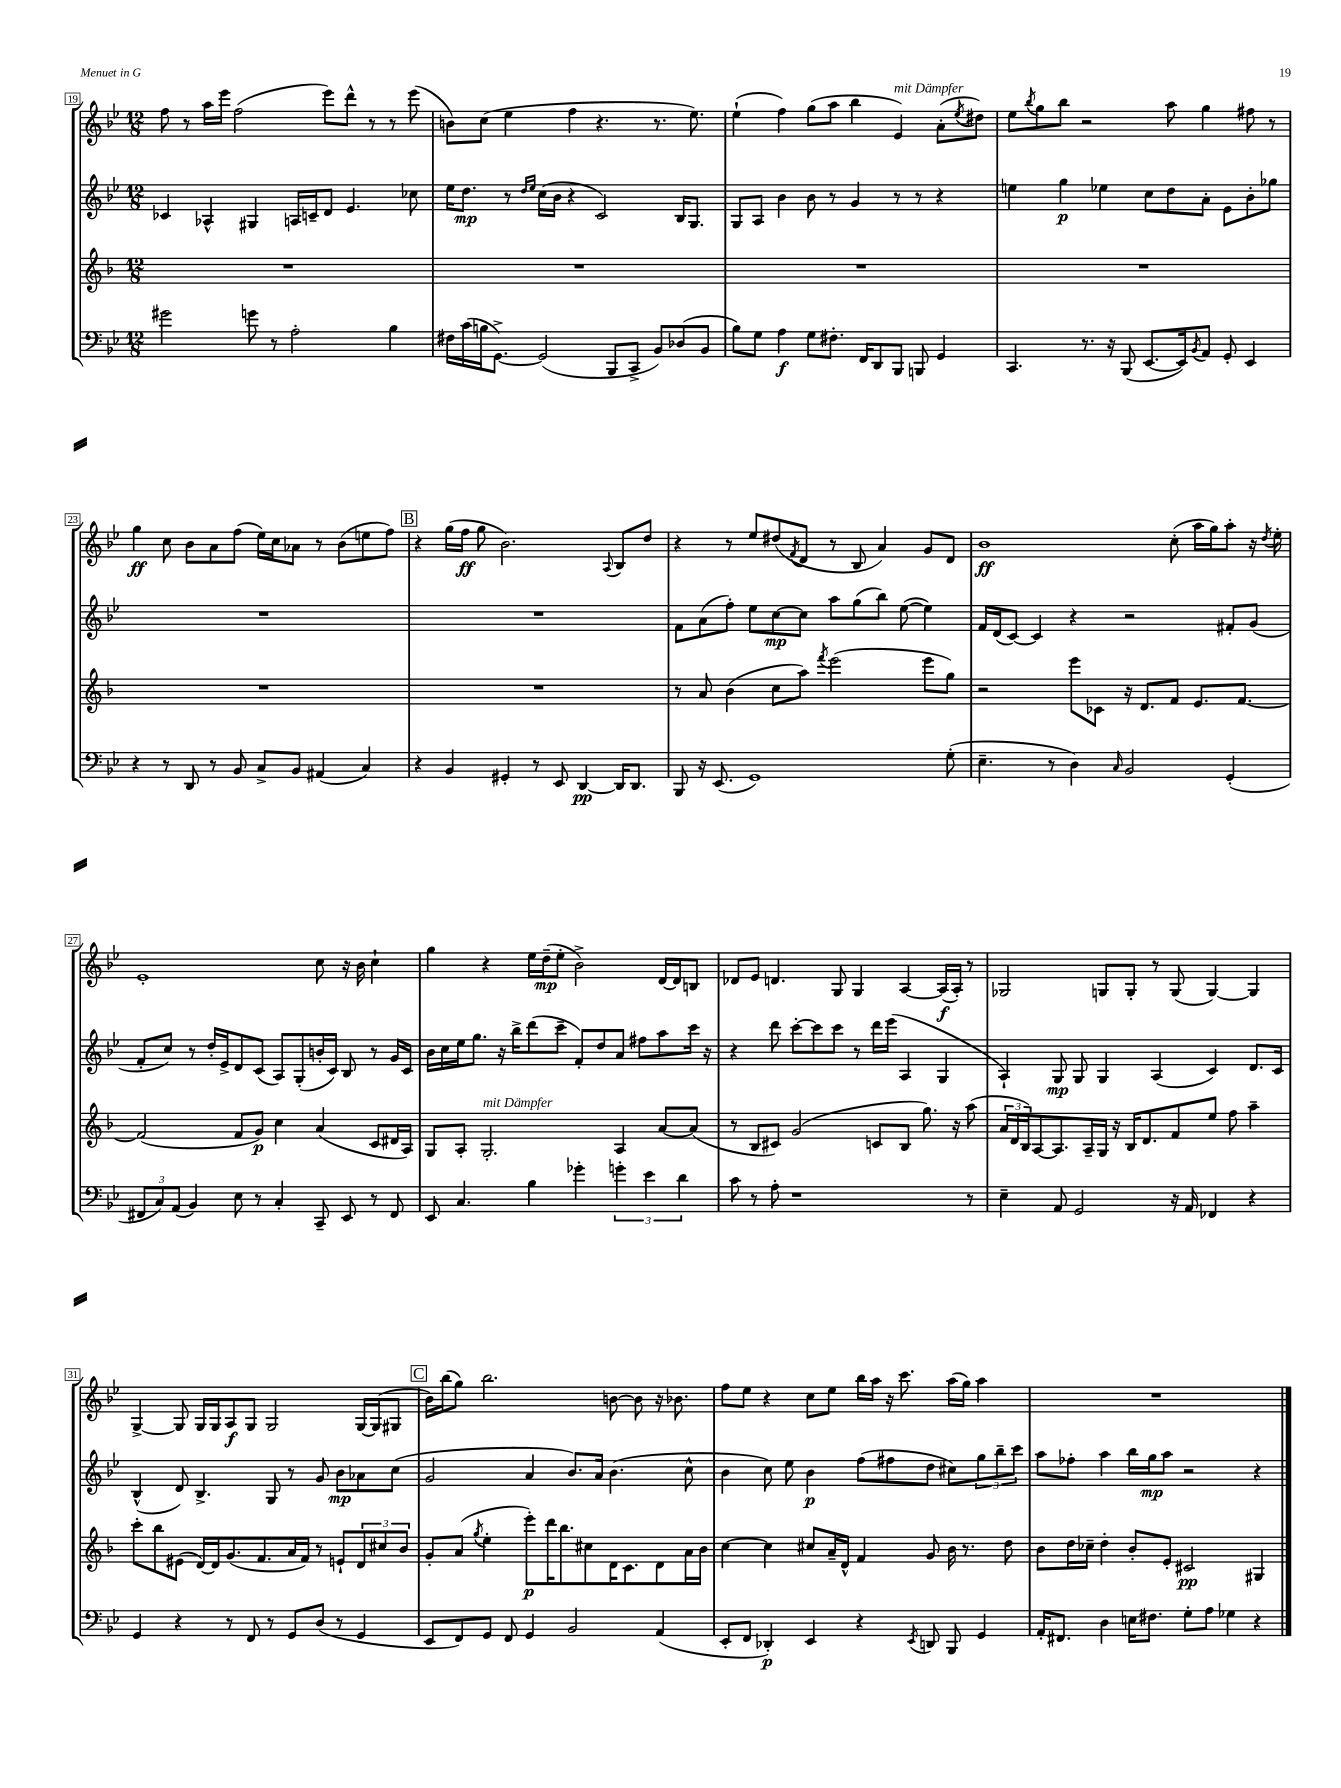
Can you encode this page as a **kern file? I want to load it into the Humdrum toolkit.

**kern	**kern	**kern	**kern
*staff4	*staff3	*staff2	*staff1
*clefF4	*clefG2	*clefG2	*clefG2
*k[b-e-]	*k[b-]	*k[b-e-]	*k[b-e-]
*M12/8	*M12/8	*M12/8	*M12/8
2g#	1.r	4c-	8ff
.	.	.	8r
.	.	4A-^^	16aa
.	.	.	16eee-
.	.	.	(2ff
8g	.	4G#	.
8r	.	.	.
2A'	.	16A	.
.	.	16c~	.
.	.	8d	8eee-)
.	.	4.e-	8ddd^^
.	.	.	8r
4B-	.	.	8r
.	.	8cc-	(8eee-
=	=	=	=
16F#	1.r	16ee-	8b)
(16c	.	8.dd	.
16B	.	.	(8cc
[8.GG^)	.	.	.
.	.	8r	4ee-
.	.	16qqdd	.
.	.	16qqee-	.
(2GG]	.	(16cc	.
.	.	16b-	.
.	.	4r	4ff
.	.	2c)	4.r
8BBB-	.	.	.
8CC^	.	.	.
8BB-)	.	.	8.r
(8D-	.	16B-	.
.	.	8.G	8.ee-)
8BB-	.	.	.
=	=	=	=
8B-)	1.r	8G	(4ee-`
8G	.	8A	.
4A	.	4b-	4ff)
8G	.	8b-	(8gg
8.F#'	.	8r	8aa
.	.	4g	4bb-
16FF	.	.	.
8DD	.	.	.
8BBB-	.	8r	4e-)
8BBB	.	8r	.
4GG	.	4r	(8a'
.	.	.	8qee-
.	.	.	8dd#)
=	=	=	=
4.CC	1.r	4ee	8ee-
.	.	.	8qbb-
.	.	.	8gg
.	.	4gg	8bb-
8.r	.	.	2r
.	.	4ee-	.
16r	.	.	.
(8BBB-	.	.	.
[8.EE-	.	8cc	.
.	.	8dd	8aa
16EE-])	.	.	.
8qBB-	.	.	.
8AA	.	8a'	4gg
8GG'	.	8e-	.
4EE-	.	8b-'	8ff#
.	.	8gg-	8r
=	=	=	=
4r	1.r	1.r	4gg
8r	.	.	8cc
8DD	.	.	8b-
8r	.	.	8a
8BB-	.	.	(8ff
8C^	.	.	16ee-)
.	.	.	16cc
8BB-	.	.	8a-
(4AA#	.	.	8r
.	.	.	(8b-
4C)	.	.	8ee
.	.	.	8ff)
=	=	=	=
4r	1.r	1.r	4r
4BB-	.	.	(16gg
.	.	.	16ff
.	.	.	8gg
4GG#'	.	.	2.b-)
8r	.	.	.
8EE-	.	.	.
[4DD	.	.	.
.	.	.	8qqA
16DD]	.	.	8B-
8.DD	.	.	.
.	.	.	8dd
=	=	=	=
8BBB-	8r	8f	4r
16r	8a	(8a	.
(8.EE-	.	.	.
.	(4b-	8ff')	8r
1GG)	.	8ee-	8ee-
.	8cc	[8cc	(8dd#
.	.	.	8qf
.	8aa)	8cc]	8d
.	8qfff	.	.
.	(2eee	8aa	8r
.	.	(8gg	8B-
.	.	8bb-)	4a)
.	.	([8ee-	.
.	8eee	4ee-])	8g
(8G'	8gg)	.	8d
=	=	=	=
4.E-~	2r	16f	1b-
.	.	(16d	.
.	.	[8c)	.
.	.	4c]	.
8r	.	.	.
4D)	8eee	4r	.
.	8c-	.	.
16qqC	.	.	.
2BB-	16r	2r	.
.	8.d	.	.
.	8f	.	(8cc'
.	8.e	.	16aa
.	.	.	16gg)
(4GG'	.	8f#'	8aa'
.	[8.f	.	.
.	.	(8g	16r
.	.	.	8qdd
.	.	.	16ee-'
=	=	=	=
12FF#	(2f]	8f'	1e-'
12C)	.	.	.
.	.	8cc)	.
(12AA	.	.	.
4BB-)	.	8r	.
.	.	16dd'	.
.	.	16e-^	.
8E-	8f	8d	.
8r	8g)	(8c	.
4C'	4cc	8A)	.
.	.	(8G'	.
8CC~	(4a	16b'	8cc
.	.	16c)	.
8EE-	.	8B-	16r
.	.	.	16b-
8r	8c	8r	4cc`
8FF#	16d#	16g	.
.	16A)	16c	.
=	=	=	=
8EE-	8G	16b-	4gg
.	.	16cc	.
4.C	8A'	16ee-	.
.	.	8.gg	.
.	2.G'	.	4r
.	.	16r	.
.	.	16bb-^	.
4B-	.	(8ddd	16ee-
.	.	.	(16dd~
.	.	8ccc~	8ee-'
4g-'	.	8f')	2b-^)
.	.	8dd	.
6g'	4A	8a	.
.	.	8ff#	.
6e-	.	.	.
.	[8a	8aa	[16d
.	.	.	16d]
6d	.	.	.
.	(8a]	16ccc	8B
.	.	16r	.
=	=	=	=
8c	8r	4r	8d-
8r	8B-	.	8e-
8A'	8c#)	8ddd	4.d
1r	(2g	[8ccc'	.
.	.	8ccc]	.
.	.	8ccc	8G
.	.	8r	4G
.	8c	16ddd	.
.	.	(16eee-	.
.	8B-	4A	[4A
.	8.gg)	.	.
.	.	4G	(16A]
.	16r	.	16A')
8r	(8aa	.	8r
=	=	=	=
4E-~	24a	4A`)	2G-
.	24d	.	.
.	24B-)	.	.
.	[8A	.	.
8AA	8.A]	8G	.
2GG	.	8G	.
.	16A~	.	.
.	16G	4G	8G
.	16r	.	.
.	16B-	.	8G'
.	8.d	.	.
.	.	(4A	8r
16r	8f	.	(8G
16AA	.	.	.
4FF-	8ee	4c)	[4G)
.	8ff	.	.
4r	4aa~	8.d	4G]
.	.	16c	.
=	=	=	=
4GG	8ccc'	(4B-^^	[4G^
.	8bb-	.	.
4r	(8e#	8d)	8G]
.	[16d)	4.B-^	16G
.	16d]	.	16G
8r	(8.g	.	8A
8FF	.	.	8G
.	8.f	.	.
8r	.	8G	2G
8GG	16a	8r	.
.	16f)	.	.
(8D	8r	8g	.
8r	8e`	8b-	.
4GG	12d	8a-	[16G
.	.	.	(16G]
.	12cc#	.	.
.	.	(8cc	8G#
.	12b-	.	.
=	=	=	=
8EE-	8g'	2g	16b-)
.	.	.	(16bb-
8FF)	(8a	.	8gg)
.	8qgg	.	.
8GG	4ee'	.	2.bb-
8FF	.	.	.
4GG	8eee')	4a	.
.	16ddd	.	.
.	8.bb-	.	.
2BB-	.	8.b-)	.
.	8cc#	.	.
.	.	16a	.
.	16d	(4.b-	[8b
.	8.c	.	.
.	.	.	8b]
(4AA	8d	.	16r
.	.	.	8.b-
.	16a	8cc^^	.
.	16b-	.	.
=	=	=	=
8EE-'	[4cc	4b-	8ff
8FF	.	.	8ee-
4DD-')	4cc]	8cc)	4r
.	.	8ee-	.
4EE-	8cc#	4b-	8cc
.	16a~	.	8ee-
.	16d^^	.	.
4r	4f	(8ff	16bb-
.	.	.	16aa
.	.	8ff#	16r
.	.	.	8.ccc
8qEE-	.	.	.
8DD	8g	8dd	.
8BBB-	16b-	8cc#)	(16aa
.	8.r	.	16gg)
4GG	.	12gg	4aa
.	.	12bb-~	.
.	8dd	.	.
.	.	12ccc	.
=	=	=	=
16AA'	8b-	8aa	1.r
8.FF#	.	.	.
.	16dd	8ff-'	.
.	16cc-~	.	.
4D	4dd'	4aa	.
16E	8b-'	16bb-	.
8.F#	.	16gg	.
.	8e'	8aa	.
8G'	2c#	2r	.
8A	.	.	.
4G-	.	.	.
4r	4G#	4r	.
==	==	==	==
*-	*-	*-	*-
